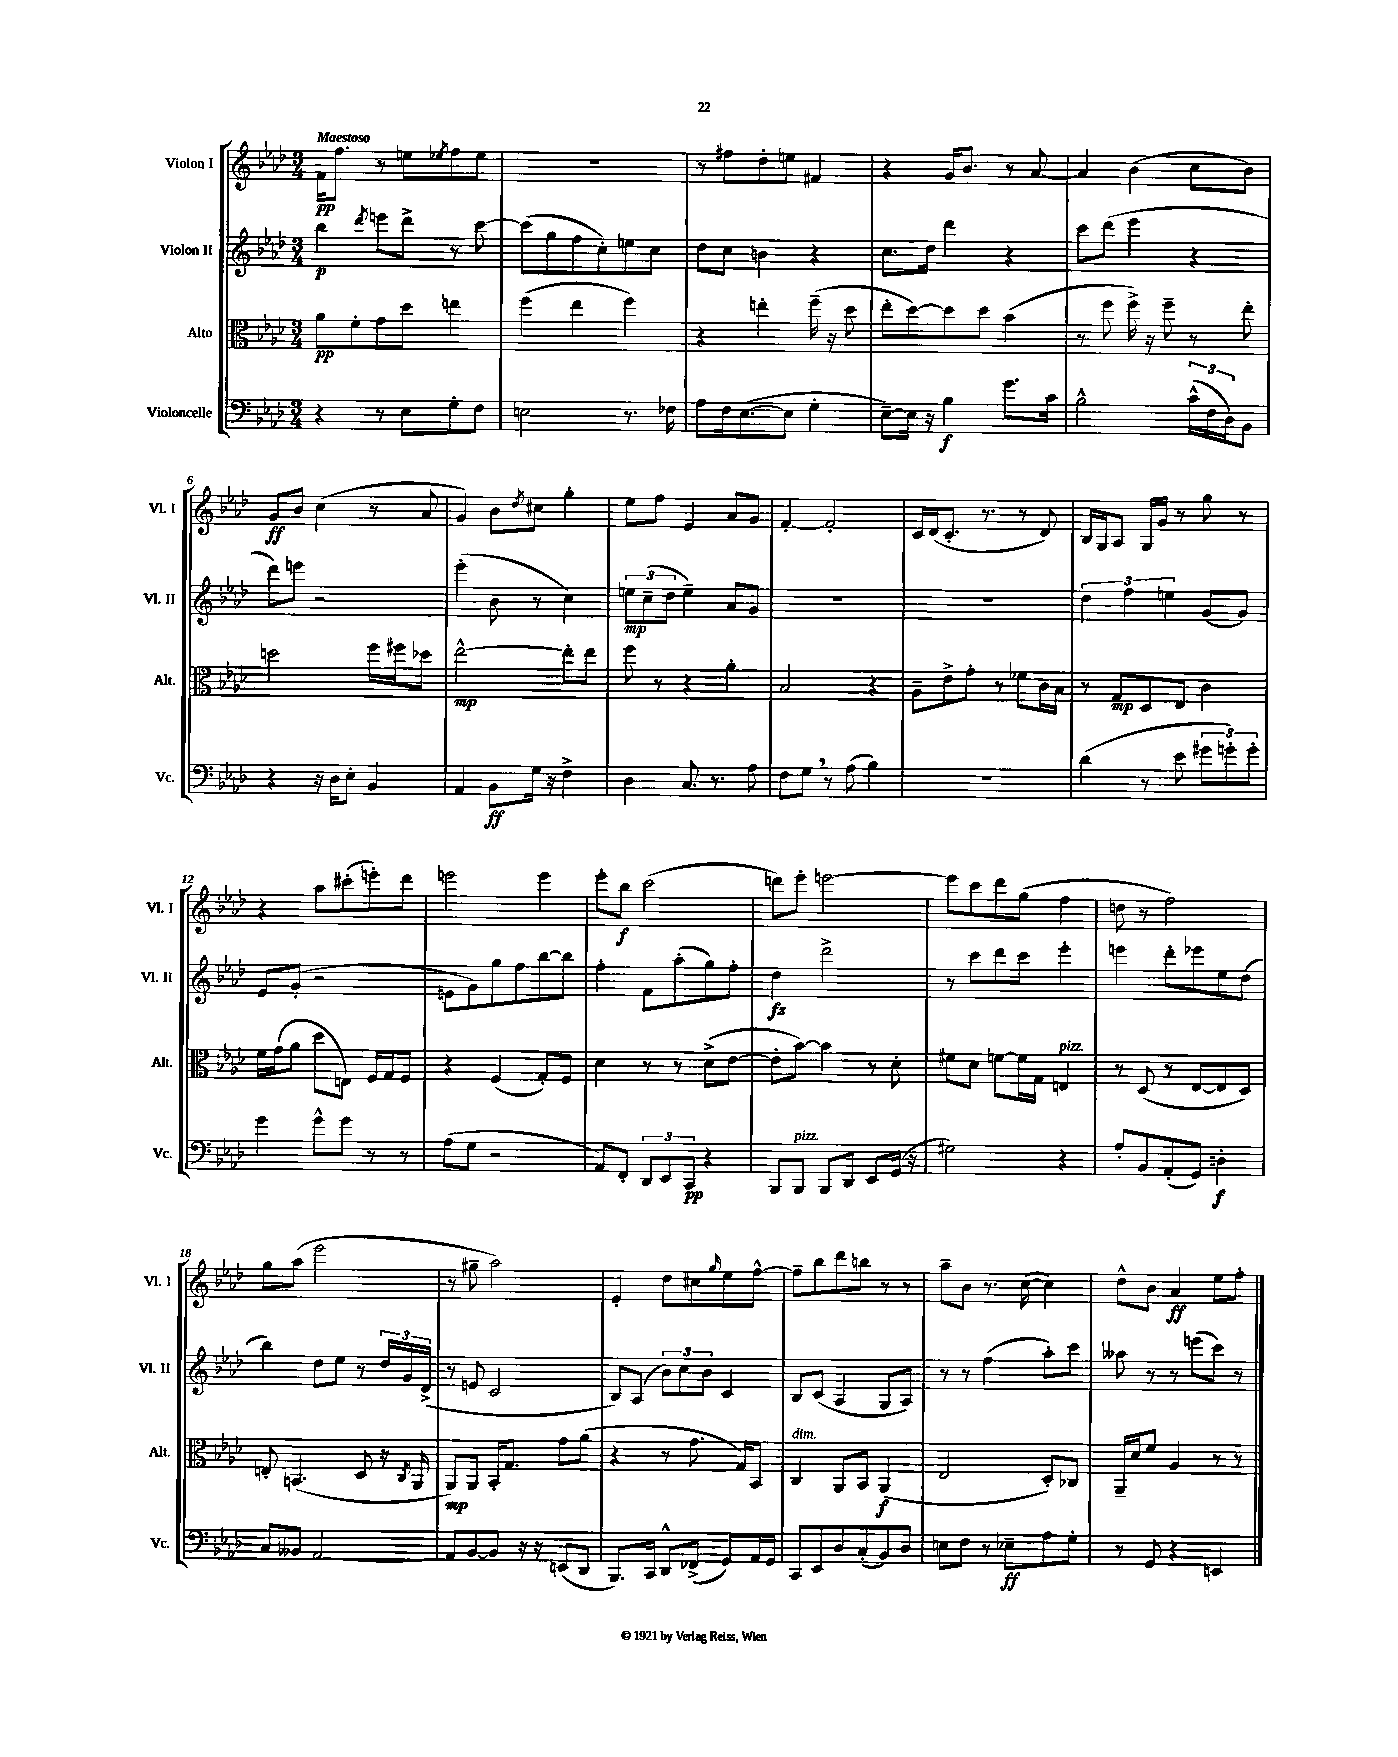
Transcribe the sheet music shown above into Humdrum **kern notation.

**kern	**dynam	**kern	**dynam	**kern	**dynam	**kern	**dynam
*part4	*part4	*part3	*part3	*part2	*part2	*part1	*part1
*staff4	*staff4	*staff3	*staff3	*staff2	*staff2	*staff1	*staff1
*I"Violoncelle	*	*I"Alto	*	*I"Violon II	*	*I"Violon I	*
*I'Vc.	*	*I'Alt.	*	*I'Vl. II	*	*I'Vl. I	*
*clefF4	*	*clefC3	*	*clefG2	*	*clefG2	*
*k[b-e-a-d-]	*	*k[b-e-a-d-]	*	*k[b-e-a-d-]	*	*k[b-e-a-d-]	*
*M3/4	*	*M3/4	*	*M3/4	*	*M3/4	*
=1	=1	=1	=1	=1	=1	=1	=1
!	!	!	!	!	!	!LO:TX:a:B:t=Maestoso	!
4r	.	8a-\L	pp	4bb-\	p	16f\KL	pp
.	.	.	.	.	.	8.ff\J	.
.	.	8f'\	.	.	.	.	.
.	.	.	.	8qddd-/	.	.	.
8r	.	8g\	.	8eeen\L	.	8r	.
8E-\L	.	8dd-\J	.	8ddd-^\J	.	8een\L	.
.	.	.	.	.	.	8qee-X/	.
8G'\	.	4een\	.	8r	.	8ff\	.
8F\J	.	.	.	[8ccc\	.	8ee-\J	.
=2	=2	=2	=2	=2	=2	=2	=2
2En\	.	(4ff\	.	(8ccc\L]	.	2.r	.
.	.	.	.	8gg\	.	.	.
.	.	4ee-\	.	8ff\	.	.	.
.	.	.	.	8cc'\)	.	.	.
8.r	.	4ff\)	.	8een\	.	.	.
.	.	.	.	8cc\J	.	.	.
16F-X\	.	.	.	.	.	.	.
=3	=3	=3	=3	=3	=3	=3	=3
8A-\L	.	4r	.	8dd-\L	.	8r	.
16F\k	.	.	.	8cc\J	.	8ff#X\L	.
([8.E-\	.	.	.	.	.	.	.
.	.	4een'\	.	4bn\	.	8dd-'\	.
8E-\J]	.	.	.	.	.	8een\J	.
4G'\	.	(16ff~\	.	4r	.	4f#X/	.
.	.	16r	.	.	.	.	.
.	.	8dd-\	.	.	.	.	.
=4	=4	=4	=4	=4	=4	=4	=4
[8E-~\L)	.	8ee-'\L	.	8.cc\L	.	4r	.
16E-\Jk]	.	[8dd-\)	.	.	.	.	.
16r	.	.	.	16dd-\Jk	.	.	.
4B-\	f	8dd-\]	.	4ddd-\	.	16g/KL	.
.	.	.	.	.	.	8.b-/J	.
.	.	8dd-\J	.	.	.	.	.
8.g\L	.	(4b-\	.	4r	.	8r	.
.	.	.	.	.	.	[8a-/	.
16c\Jk	.	.	.	.	.	.	.
=5	=5	=5	=5	=5	=5	=5	=5
2B-^^\	.	8r	.	8ccc\L	.	4a-/]	.
.	.	8ff\	.	(8ddd-\J	.	.	.
.	.	16ff^\)	.	4eee-\	.	(4b-\	.
.	.	16r	.	.	.	.	.
.	.	8ff~\	.	.	.	.	.
(24c^^\LL	.	8r	.	4r	.	8cc\L	.
24F\	.	.	.	.	.	.	.
24D-\J)	.	.	.	.	.	.	.
8BB-\J	.	8ee-'\	.	.	.	8b-\J)	.
!!LO:LB:g=z
=6	=6	=6	=6	=6	=6	=6	=6
4r	.	2ddn\	.	8ddd-\L)	.	8g/L	ff
.	.	.	.	8eeen\J	.	8b-/J	.
16r	.	.	.	2r	.	(4cc\	.
16D-\KL	.	.	.	.	.	.	.
8E-'\J	.	.	.	.	.	.	.
4BB-/	.	16ff\LL	.	.	.	8r	.
.	.	16ff#X\J	.	.	.	.	.
.	.	8dd-X\J	.	.	.	8a-/	.
=7	=7	=7	=7	=7	=7	=7	=7
4AA-/	.	[2ee-^^\	mp	(4eee-'\	.	4g/)	.
8BB-\L	ff	.	.	8b-\	.	8b-\L	.
.	.	.	.	.	.	8qdd-/	.
16G\Jk	.	.	.	8r	.	8cc#X\J	.
16r	.	.	.	.	.	.	.
4F^\	.	8ee-'\L]	.	4cc\)	.	4gg'\	.
.	.	8ee-\J	.	.	.	.	.
=8	=8	=8	=8	=8	=8	=8	=8
4D-\	.	8ff\	.	12een\L	mp	8ee-\L	.
.	.	.	.	(12cc~\	.	.	.
.	.	8r	.	.	.	8ff\J	.
.	.	.	.	12dd-\J	.	.	.
8.C/	.	4r	.	4ee~\)	.	4e-/	.
8.r	.	.	.	.	.	.	.
.	.	4a-'\	.	8a-/L	.	8a-/L	.
8A-\	.	.	.	8g/J	.	8g/J	.
=9	=9	=9	=9	=9	=9	=9	=9
8F\L	.	2B-/	.	2.r	.	[4f'/	.
8G,\J	.	.	.	.	.	.	.
8r	.	.	.	.	.	2f'/]	.
(8A-\	.	.	.	.	.	.	.
4B-\)	.	4r	.	.	.	.	.
=10	=10	=10	=10	=10	=10	=10	=10
2.r	.	8A-~\L	.	2.r	.	16c/LL	.
.	.	.	.	.	.	(16d-/J	.
.	.	8e-^\	.	.	.	8.c'/J	.
.	.	8g'\J	.	.	.	.	.
.	.	.	.	.	.	8.r	.
.	.	8r	.	.	.	.	.
.	.	8f-X\L	.	.	.	8r	.
.	.	16c\L	.	.	.	8d-/)	.
.	.	16B-\JJ	.	.	.	.	.
=11	=11	=11	=11	=11	=11	=11	=11
(4d-\	.	8r	.	6dd-\	.	16B-/LL	.
.	.	.	.	.	.	16G/J	.
.	.	8G/L	mp	.	.	8A-/J	.
.	.	.	.	6ff\	.	.	.
8r	.	8D-/	.	.	.	16G/LL	.
.	.	.	.	.	.	16g/JJ	.
.	.	.	.	6een\	.	.	.
8e-\	.	8E-/J	.	.	.	8r	.
12g#X\L	.	4c\	.	(8g/L	.	8gg\	.
12gn'\)	.	.	.	.	.	.	.
.	.	.	.	8g/J)	.	8r	.
12g'\J	.	.	.	.	.	.	.
!!LO:LB:g=z
=12	=12	=12	=12	=12	=12	=12	=12
4g\	.	16f\LL	.	8e-/L	.	4r	.
.	.	(16g\J	.	.	.	.	.
.	.	8a-\J	.	(8g'/J	.	.	.
8g^^\L	.	8dd-\L	.	2r	.	8aa-\L	.
8g\J	.	8En\J)	.	.	.	(8ccc#X'\	.
8r	.	16F/LL	.	.	.	8eeen'\)	.
.	.	16G/J	.	.	.	.	.
8r	.	8F/J	.	.	.	8ddd-\J	.
=13	=13	=13	=13	=13	=13	=13	=13
(8A-\L	.	4r	.	8en\L	.	2eeen\	.
8G\J	.	.	.	8g\)	.	.	.
2r	.	(4F/	.	8gg\	.	.	.
.	.	.	.	8ff\	.	.	.
.	.	8G'/L)	.	[8bb-\	.	4eee\	.
.	.	8F/J	.	8bb-\J]	.	.	.
=14	=14	=14	=14	=14	=14	=14	=14
8AA-/L)	.	4d-\	.	4ff'\	.	8eee-'\L	.
8FF'/J	.	.	.	.	.	8bb-\J	f
12DD-/L	.	8r	.	8f\L	.	(2ccc\	.
12EE-/	.	.	.	.	.	.	.
.	.	8r	.	(8aa-'\	.	.	.
12CC/J	pp	.	.	.	.	.	.
4r	.	(8d-^\L	.	8gg\)	.	.	.
.	.	[8e-\J	.	8ff'\J	.	.	.
=15	=15	=15	=15	=15	=15	=15	=15
8BBB-/L	.	8e-'\L]	.	4dd-\	fz	8dddn\L)	.
!LO:TX:a:i:t=pizz.	!	!	!	!	!	!	!
8BBB-/J	.	[8b-\J)	.	.	.	8eee-'\J	.
8BBB-/L	.	4b-\]	.	2ddd-^\	.	[2eeen\	.
8DD-/J	.	.	.	.	.	.	.
8EE-/L	.	8r	.	.	.	.	.
(16GG/Jk	.	8d-'\	.	.	.	.	.
16r	.	.	.	.	.	.	.
=16	=16	=16	=16	=16	=16	=16	=16
2G#X\)	.	8f#X\L	.	8r	.	8eee\L]	.
.	.	8d-\J	.	8ccc\L	.	8ccc\	.
.	.	[8fn\L	.	8ddd-\	.	8ddd-\	.
.	.	16f\L]	.	8ccc\J	.	(8gg\J	.
.	.	16G\JJ	.	.	.	.	.
!	!	!LO:TX:a:i:t=pizz.	!	!	!	!	!
4r	.	4En/	.	4eee-'\	.	4ff\	.
=17	=17	=17	=17	=17	=17	=17	=17
8A-'/L	.	8r	.	4eeen\	.	8ddn\	.
8BB-/	.	(8D-/	.	.	.	8r	.
(8AA-'/	.	8r	.	8ddd-'\L	.	2ff\)	.
8GG/J)	.	[8E-/L	.	8eee-X\	.	.	.
4Dn'\	f	8E-/]	.	8ee-\	.	.	.
.	.	8D-/J)	.	(8dd-\J	.	.	.
!!LO:LB:g=z
=18	=18	=18	=18	=18	=18	=18	=18
8C/L	.	8En'/	.	4bb-\)	.	8gg\L	.
8BB--X/J	.	(4.BBn/	.	.	.	(8aa-\J	.
[2AA-/	.	.	.	8dd-\L	.	2eee-\	.
.	.	.	.	8ee-\J	.	.	.
.	.	8D-/	.	8r	.	.	.
.	.	16r	.	24dd-/LL	.	.	.
.	.	.	.	24g/	.	.	.
.	.	8qC/	.	.	.	.	.
.	.	16AA-/	.	.	.	.	.
.	.	.	.	(24d-^/JJ	.	.	.
=19	=19	=19	=19	=19	=19	=19	=19
8AA-/L]	.	8AA-/L)	mp	8r	.	8r	.
[8BB-/	.	8AA-/J	.	8en/	.	8gg#X~\	.
8BB-/J]	.	16BB-'/KL	.	2c/	.	2aa-\)	.
.	.	8.G/J	.	.	.	.	.
16r	.	.	.	.	.	.	.
16r	.	.	.	.	.	.	.
(8EEn/L	.	8g\L	.	.	.	.	.
8DD-/J	.	(8a-\J	.	.	.	.	.
=20	=20	=20	=20	=20	=20	=20	=20
8.BBB-/L)	.	4r	.	8B-/L)	.	4e-'/	.
.	.	.	.	(8A-/J	.	.	.
16CC/Jk	.	.	.	.	.	.	.
8DD-^^/L	.	8r	.	12b-\L)	.	8dd-\L	.
.	.	.	.	12cc\	.	.	.
(8FF-X^/J	.	8.g\	.	.	.	8cc#X\	.
.	.	.	.	12b-\J	.	.	.
.	.	.	.	.	.	16qqgg/	.
8GG/L)	.	.	.	4c/	.	8ee-\	.
.	.	16G/KL)	.	.	.	.	.
16AA-/L	.	8BB-/J	.	.	.	[8ff^^\J	.
16GG/JJ	.	.	.	.	.	.	.
=21	=21	=21	=21	=21	=21	=21	=21
!	!	!LO:TX:a:i:t=dim.	!	!	!	!	!
8CC/L	.	4C/	.	8B-/L	.	8ff~\L]	.
8EE-/	.	.	.	(8c/J	.	8bb-\	.
8D-/	.	8AA-/L	.	4A-/	.	8ddd-\	.
(8C'/	.	8BB-/J	.	.	.	8bbn\J	.
8BB-/)	.	(4AA-/	f	8G/L	.	8r	.
8D-/J	.	.	.	8A-/J)	.	8r	.
=22	=22	=22	=22	=22	=22	=22	=22
8En\L	.	2E-/	.	8r	.	8aa-~\L	.
8F\J	.	.	.	8r	.	8b-\J	.
8r	.	.	.	(4ff\	.	8.r	.
8E-X~\L	ff	.	.	.	.	.	.
.	.	.	.	.	.	([16cc\	.
8A-\	.	8D-'/L)	.	8aa-'\L)	.	4cc\])	.
8G'\J	.	8C-X/J	.	8ccc\J	.	.	.
=23	=23	=23	=23	=23	=23	=23	=23
8r	.	16AA-~/LL	.	8aa--X\	.	8dd-^^\L	.
.	.	16d-/J	.	.	.	.	.
8GG/	.	8f/J	.	8r	.	8b-\J	.
4r	.	4A-/	.	8r	.	4a-/	ff
.	.	.	.	(8eeen\L	.	.	.
4EEn/	.	8r	.	8ccc\J)	.	8ee-\L	.
.	.	8r	.	8r	.	8ff'\J	.
==	==	==	==	==	==	==	==
*-	*-	*-	*-	*-	*-	*-	*-
